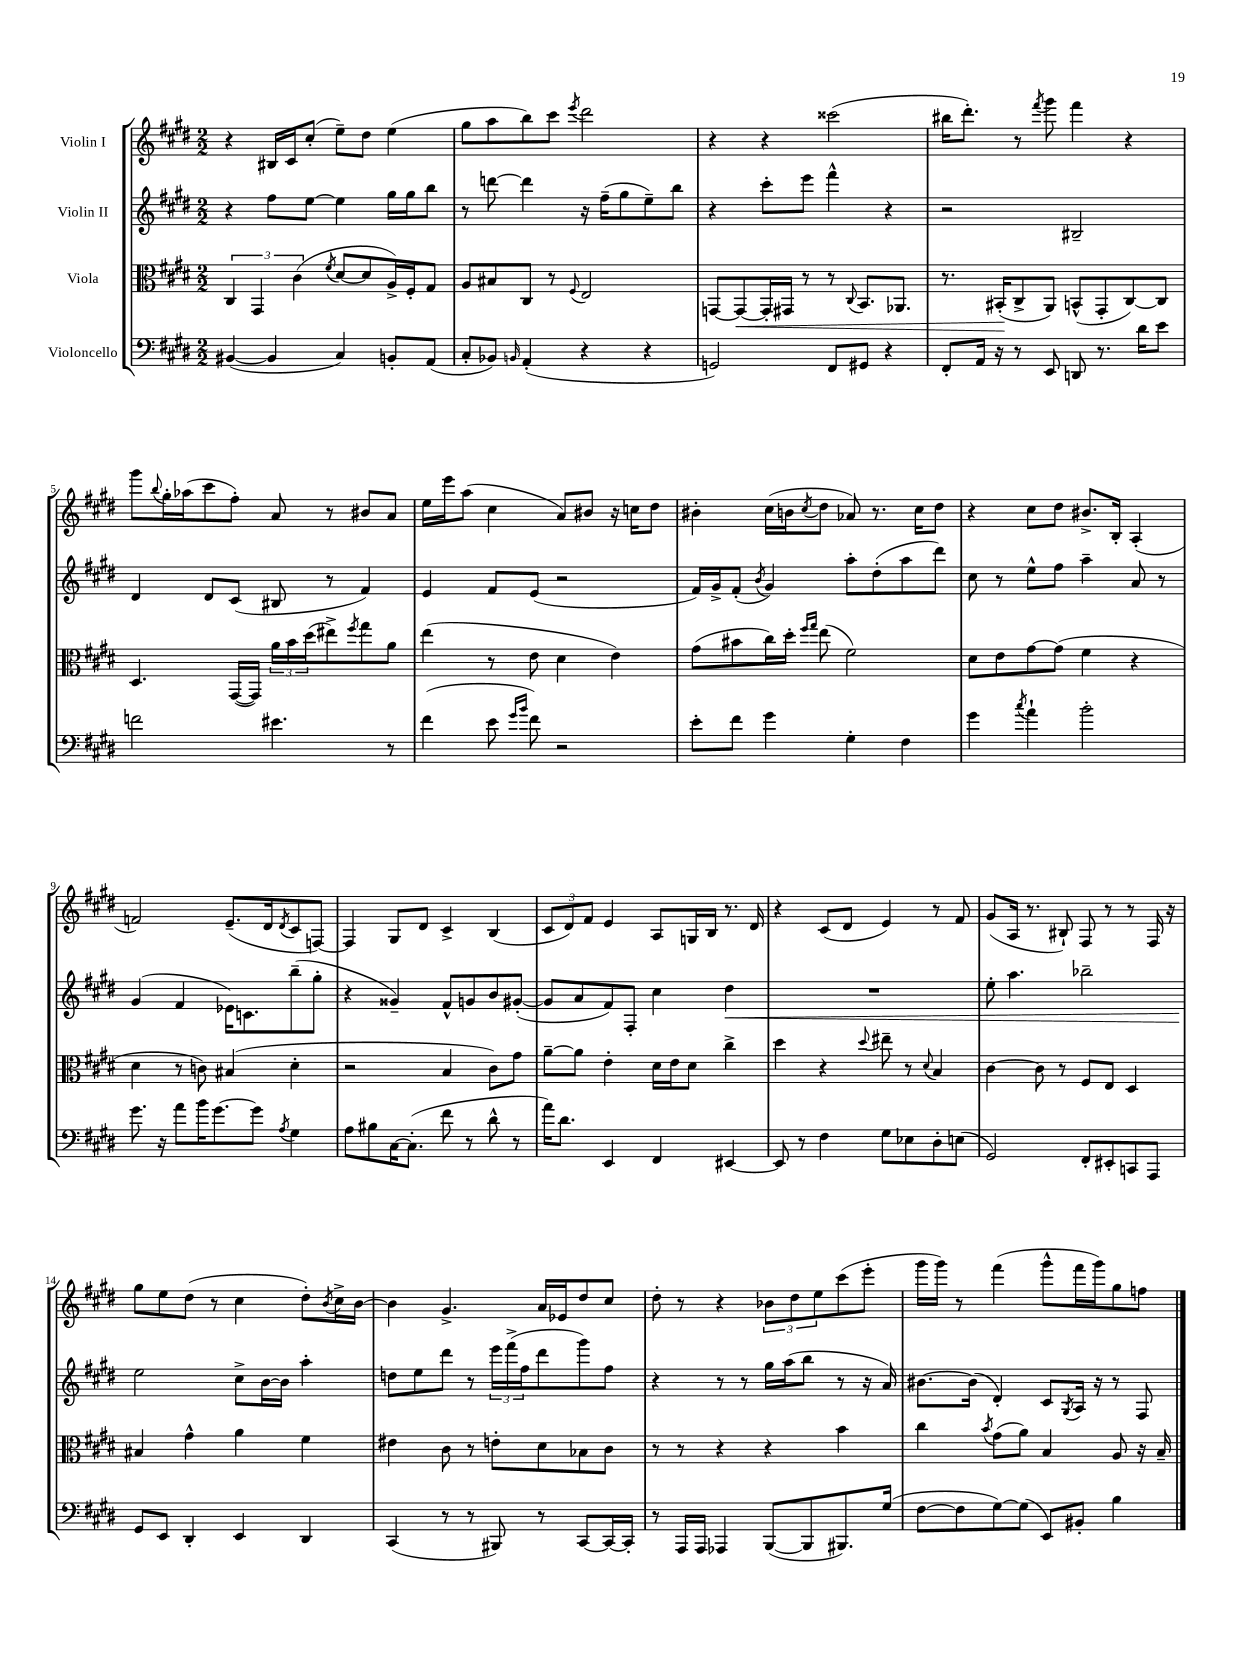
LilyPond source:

<<
\new StaffGroup <<
\new Staff = "s0" \with { instrumentName = "Violin I" } {
    \clef treble \key e \major \numericTimeSignature \time 2/2
    r4 bis16 cis'16 cis''8-.( e''8--) dis''8 e''4( |
    gis''8 a''8 b''8) cis'''8 \acciaccatura { e'''8 } dis'''2 |
    r4 r4 cisis'''2( |
    bis''16 dis'''8.-.) r8 \acciaccatura { fis'''8 } gis'''8 fis'''4 r4 |
    gis'''8 \appoggiatura { b''8 } gis''16-. aes''16( cis'''8 fis''8-.) a'8 r8 bis'8 a'8 |
    e''16 e'''16 a''8( cis''4 a'8) bis'8 r16 c''16 dis''8 |
    bis'4-. cis''16( b'16 \acciaccatura { cis''8 } dis''8 aes'8) r8. cis''16 dis''8 |
    r4 cis''8 dis''8 bis'8.-> b16-. a4-.( |
    f'2) e'8.--( dis'16 \acciaccatura { dis'8 } cis'8 f8~) |
    f4 gis8 dis'8 cis'4-> b4( |
    \tuplet 3/2 { cis'8 dis'8) fis'8 } e'4 a8 g16 b16 r8. dis'16 |
    r4 cis'8( dis'8 e'4) r8 fis'8 |
    gis'8( a16 r8. bis8-!) fis8 r8 r8 fis16 r16 |
    gis''8 e''8 dis''8( r8 cis''4 dis''8-.) \acciaccatura { b'8 } cis''16-> b'16~ |
    b'4 gis'4.-> a'16 ees'16 dis''8 cis''8 |
    dis''8-. r8 r4 \tuplet 3/2 { bes'8 dis''8 e''8 } cis'''8( e'''8-. |
    gis'''16 gis'''16) r8 fis'''4( gis'''8-^ fis'''16 gis'''16) gis''8 f''8 \bar "|." |
}
\new Staff = "s1" \with { instrumentName = "Violin II" } {
    \clef treble \key e \major \numericTimeSignature \time 2/2
    r4 fis''8 e''8~ e''4 gis''16 gis''16 b''8 |
    r8 d'''8~ d'''4 r16 fis''16--( gis''8 e''8--) b''8 |
    r4 cis'''8-. e'''8 fis'''4-^ r4 |
    r2 bis2-- |
    dis'4 dis'8 cis'8( bis8 r8 fis'4) |
    e'4 fis'8 e'8( r2 |
    fis'16) gis'16-> fis'8-.( \acciaccatura { b'8 } gis'4) a''8-. dis''8-.( a''8 dis'''8) |
    cis''8 r8 e''8-^ fis''8 a''4-- a'8 r8 |
    gis'4( fis'4 ees'16) c'8. b''8--( gis''8-. |
    r4 gisis'4--) fis'8-^ g'8 b'8 gis'8~-.( |
    gis'8 a'8 fis'8) fis8-. cis''4 dis''4\< |
    R1 |
    e''8-. a''4. bes''2-- |
    e''2\! cis''8-> b'16~ b'16 a''4-. |
    d''8 e''8 dis'''8 r8 \tuplet 3/2 { e'''16 fis'''16->( fis''16 } dis'''8 gis'''8) fis''8 |
    r4 r8 r8 gis''16 a''16( b''8 r8 r16 a'16) |
    bis'8.~ bis'16( dis'4-.) cis'8 \acciaccatura { gis8 } a16 r16 r8 fis8 \bar "|." |
}
\new Staff = "s2" \with { instrumentName = "Viola" } {
    \clef alto \key e \major \numericTimeSignature \time 2/2
    \tuplet 3/2 { cis4 gis,4 cis'4( } \acciaccatura { fis'8 } dis'8~ dis'8 a16->) fis16-. gis8 |
    a8 bis8 cis8 r8 \appoggiatura { fis8 } e2 |
    g,8~ g,8~\< g,16-. gis,16 r8 r8 \appoggiatura { cis8 } b,8. aes,8. |
    r8. bis,16-.\!( cis8-> a,8) b,8-^( gis,8-. cis8~) cis8 |
    dis4. gis,16~( gis,16) \tuplet 3/2 { a'16 b'16 dis''16( } eis''8->) \acciaccatura { fis''8 } gis''8 a'8 |
    e''4( r8 e'8 dis'4 e'4) |
    gis'8( bis'8 cis''16) dis''16-. \grace { fis''16 gis''16 } e''8( fis'2) |
    dis'8 e'8 gis'8~ gis'8( fis'4 r4 |
    dis'4 r8 c'8) bis4( dis'4-. |
    r2 b4 cis'8) gis'8 |
    a'8~-- a'8 e'4-. dis'16 e'16 dis'8 cis''4-> |
    dis''4 r4 \appoggiatura { dis''8 } eis''8-- r8 \appoggiatura { dis'8 } b4 |
    cis'4~ cis'8 r8 fis8 e8 dis4 |
    bis4 gis'4-^ a'4 fis'4 |
    eis'4 cis'8 r8 e'8-. dis'8 bes8 cis'8 |
    r8 r8 r4 r4 b'4 |
    cis''4 \acciaccatura { b'8 } gis'8( a'8) b4 a8 r16 b16-- \bar "|." |
}
\new Staff = "s3" \with { instrumentName = "Violoncello" } {
    \clef bass \key e \major \numericTimeSignature \time 2/2
    bis,4~( bis,4 cis4) b,8-. a,8( |
    cis8-. bes,8) \grace { b,16 } a,4-.( r4 r4 |
    g,2) fis,8 gis,8 r4 |
    fis,8-. a,16 r16 r8 e,8 d,8 r8. dis'16 e'8 |
    f'2 eis'4. r8 |
    fis'4( e'8 \grace { gis'16 b'16 } fis'8) r2 |
    e'8-. fis'8 gis'4 gis4-. fis4 |
    gis'4 \acciaccatura { cis''8 } a'4-! b'2-. |
    gis'8. r16 a'8 b'16 gis'8.~ gis'8 \acciaccatura { a8 } gis4 |
    a8 bis8 cis16~ cis8.-.( fis'8 r8 dis'8-^ r8 |
    a'16) dis'8. e,4 fis,4 eis,4~ |
    eis,8 r8 fis4 gis8 ees8 dis8-. e8( |
    gis,2) fis,8-. eis,8-. c,8 a,,8 |
    gis,8 e,8 dis,4-. e,4 dis,4 |
    cis,4( r8 r8 bis,,8) r8 cis,8~ cis,16~ cis,16-. |
    r8 a,,16 a,,16 aes,,4 b,,8~( b,,8 bis,,8.) gis16( |
    fis8~ fis8 gis8~) gis8( e,8) bis,8-. b4 \bar "|." |
}
>>
>>
